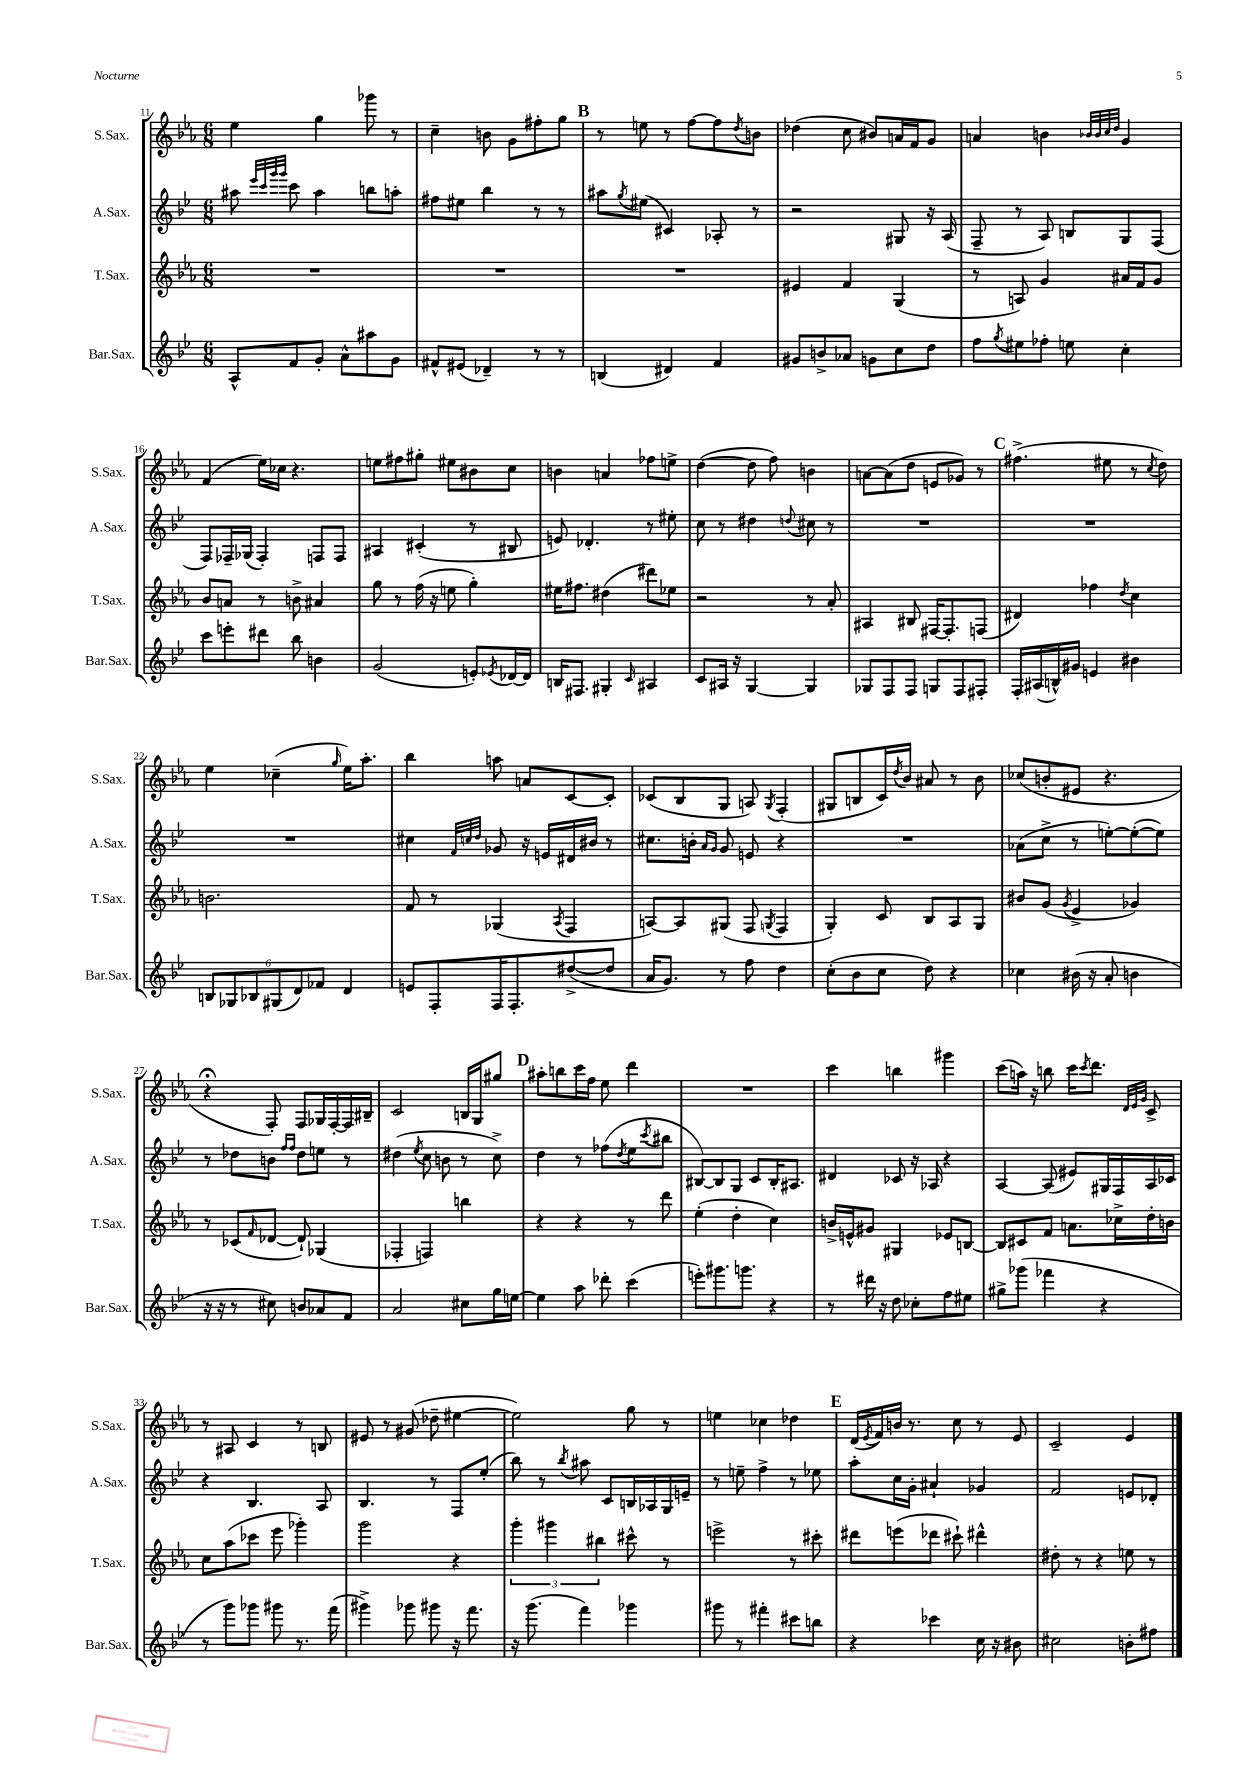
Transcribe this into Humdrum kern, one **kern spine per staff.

**kern	**kern	**kern	**kern
*staff4	*staff3	*staff2	*staff1
*clefG2	*clefG2	*clefG2	*clefG2
*k[b-e-]	*k[b-e-a-]	*k[b-e-]	*k[b-e-a-]
*M6/8	*M6/8	*M6/8	*M6/8
8A^^	2.r	8aa#	4ee-
.	.	32qqeee-	.
.	.	32qqccc	.
.	.	32qqggg	.
.	.	32qqggg	.
8f	.	8ccc	.
8g'	.	4aa#	4gg
8a^^	.	.	.
8aa#	.	8bb	8ggg-
8g	.	8aa'	8r
=	=	=	=
8f#^^	2.r	8ff#	4cc~
(8e#	.	8ee#	.
4d-~)	.	4bb-	8b
.	.	.	8g
8r	.	8r	8ff#'
8r	.	8r	8gg
=	=	=	=
(4B	2.r	8aa#	8r
.	.	8qgg	.
.	.	(8ee#	8ee
4d#)	.	4c#)	8r
.	.	.	[8ff
4f	.	8A-'	8ff]
.	.	.	8qdd
.	.	8r	8b
=	=	=	=
8g#	4e#	2r	(4dd-
8b^	.	.	.
8a-	4f	.	8cc
8g	.	.	8b#)
8cc	(4G	8G#	16a
.	.	.	16f
8dd	.	16r	8g
.	.	(16A	.
=	=	=	=
8ff	8r	8F~	4a
8qgg	.	.	.
8ee#	8A)	8r	.
8ff-'	4g	8A)	4b
8ee	.	8B	.
.	.	.	32qqb-
.	.	.	32qqb-
.	.	.	32qqcc
.	.	.	32qqdd
4cc'	16a#	8G	4g
.	16f	.	.
.	8g	(8F	.
=	=	=	=
8ccc	8b-	8F)	(4f
8eee'	8a	16F-~	.
.	.	(16G-	.
8ddd#	8r	4F-')	16ee-)
.	.	.	16cc-
8bb-	8b^	.	4.r
4b	4a#	8F	.
.	.	8F	.
=	=	=	=
(2g	8gg	4A#	8ee
.	8r	.	8ff#
.	(16ff	(4c#'	8gg#'
.	16r	.	.
.	8ee	.	8ee#
8e')	4gg')	8r	8b#
8qe-	.	.	.
[16d-	.	8B#	8cc
16d-]	.	.	.
=	=	=	=
16B	16ee#	8e)	4b
8.F#	8.ff#	.	.
.	.	4.d-'	.
4G#'	(4dd#	.	4a
16qqc	.	.	.
4A#	8ddd#)	8r	8ff-
.	8ee-	8ee#'	8ee^
=	=	=	=
8c	2r	8cc	([4dd
16A#	.	8r	.
16r	.	.	.
[4G	.	4dd#	8dd]
.	.	.	8ff)
.	.	8qqdd	.
4G]	8r	8cc#	4b
.	8a-'	8r	.
=	=	=	=
8G-	4A#	2.r	[8a
8F	.	.	(8a]
8F	8B#	.	8dd
8G	[16F#	.	8e
.	8.F#']	.	.
8F	.	.	8g-)
8F#'	(8F	.	8r
=	=	=	=
16F'	4d#)	2.r	(4.ff#^
(16A#	.	.	.
16B^^)	.	.	.
16g#	.	.	.
4e	4ff-	.	.
.	.	.	8ee#
.	8qdd	.	.
4b#	4cc	.	8r
.	.	.	8qcc
.	.	.	8dd)
=	=	=	=
12B	2.b	2.r	4ee-
12G-	.	.	.
12B-	.	.	.
(12G#	.	.	(4cc-~
12d)	.	.	.
12f-	.	.	.
.	.	.	16qqgg
4d	.	.	16ee-)
.	.	.	8.aa-'
=	=	=	=
8e	8f	4cc#	4bb-
8F'	8r	.	.
.	.	32qqf	.
.	.	32qqcc	.
.	.	32qqdd	.
16F	(4G-	8g-	8aa
8.F'	.	.	.
.	.	16r	8a
.	.	16e	.
.	8qA-	.	.
([8dd#^	4F	16d#	[8c
.	.	16b#	.
8dd#]	.	8r	8c']
=	=	=	=
16a	[8A)	8.cc#	(8c-
8.g)	.	.	.
.	8A]	.	8B-
.	.	16b'	.
.	.	16qqa	.
.	.	16qqg	.
8r	(8G#	8g	8G
8ff	8F	8e	8A)
.	8qG	.	8qG
4dd	4F	4r	(4F'
=	=	=	=
(8cc'	4G')	2.r	8G#
8b-	.	.	8B
8cc	8c	.	16c)
.	.	.	8qdd
.	.	.	16b-
8dd)	8B-	.	8a#
4r	8A-	.	8r
.	8G	.	8b-
=	=	=	=
4cc-	8b#	(8a-	(8cc-
.	(8g	8cc^	8b'
.	8qg	.	.
(16b#	4e-^	8r	8e#
16r	.	.	.
8a'	.	[8ee')	4.r
4b	4g-)	(8ee'_	.
.	.	8ee])	.
=	=	=	=
16r	8r	8r	4r;
16r	.	.	.
8r	(8c-	8dd-	.
.	16qqf	.	.
8cc#)	[8d-	8b	8F')
.	.	16qqff	.
.	.	16qqff	.
8b	8d-`])	8dd-	8F
8a-	(4G-	8ee	16G-
.	.	.	[16F'
8f	.	8r	16F]
.	.	.	16B#~
=	=	=	=
2a	4F-'	(4dd#	2c
.	.	8qee-	.
.	4F)	8cc	.
.	.	8b	.
8cc#	4bb	8r	16B
.	.	.	16G
16gg	.	8cc^)	8gg#
[16ee	.	.	.
=	=	=	=
4ee]	4r	4dd	8aa#'
.	.	.	8bb
8aa	4r	8r	16ccc
.	.	.	16ff
8ddd-'	.	(8ff-	8ee-
.	.	8qdd	.
(4ccc	8r	8ee-	4ddd
.	.	8qccc	.
.	8ddd	8bb#	.
=	=	=	=
8eee')	(4ee-'	[8B#)	2.r
8.ggg#	.	8B#]	.
.	4dd'	8G	.
8.ggg	.	.	.
.	.	8c	.
4r	4cc)	16B#'	.
.	.	8.A#	.
=	=	=	=
8r	16b^	4d#	4ccc
.	16e^^	.	.
16ddd#	8g#	.	.
16r	.	.	.
8dd	4G#	8c-	4bb
8cc-'	.	16r	.
.	.	16A-	.
8ff	8e-	4r	4ggg#
8ee#	[8B	.	.
=	=	=	=
8gg#^	8B]	[4A	(8ccc
(8ggg-	8c#	.	16aa)
.	.	.	16r
4fff-	8f	(8A]	8bb
.	8.a	8e#)	16ccc
.	.	.	8qccc
.	.	.	8.ddd
4r	.	16G#	.
.	16cc-^	16F	.
.	.	.	32qqd
.	.	.	32qqe-
.	.	.	32qqg
.	16dd'	16A	8c^
.	16b	16c-	.
=	=	=	=
8r	8cc	4r	8r
8ggg)	(8aa-	.	8A#
8ggg-	8ccc-	4.B-	4c
8ggg#	8eee-	.	.
8.r	4ggg-')	.	8r
.	.	8A	8B
(16fff	.	.	.
=	=	=	=
4ggg#^)	2ggg	4.B-	8e#
.	.	.	8r
8ggg-	.	.	(8g#
8ggg#	.	8r	8dd-~
16r	4r	8F	[4ee#
8.fff	.	.	.
.	.	(8ee-'	.
=	=	=	=
16r	6ggg'	8bb-)	2ee#])
(8.ggg	.	.	.
.	.	8r	.
.	6ggg#	.	.
.	.	8qbb-	.
4fff)	.	8aa#	.
.	6bb#	.	.
.	.	8c	.
4ggg-	8ccc#^^	16B	8gg
.	.	16A-	.
.	8r	16G	8r
.	.	16e~	.
=	=	=	=
8ggg#	2eee^	8r	4ee
8r	.	8ee~	.
4fff#'	.	4ff^	4cc-
8ccc#	8r	8r	4dd-
8bb	8ccc#'	8ee-	.
=	=	=	=
4r	8ddd#	8aa'	(16d
.	.	.	8qe-
.	.	.	16f)
.	(8eee	16cc	16b
.	.	16g'	8.r
4ccc-	8ddd-	4a#`	.
.	8ccc#`)	.	8cc
16cc	4ddd#^^	4g-	8r
16r	.	.	.
8b#	.	.	8e-
=	=	=	=
2cc#	8dd#'	2f	2c~
.	8r	.	.
.	4r	.	.
8b'	8ee	8e	4e-
8ff#	8r	8d-'	.
==	==	==	==
*-	*-	*-	*-
